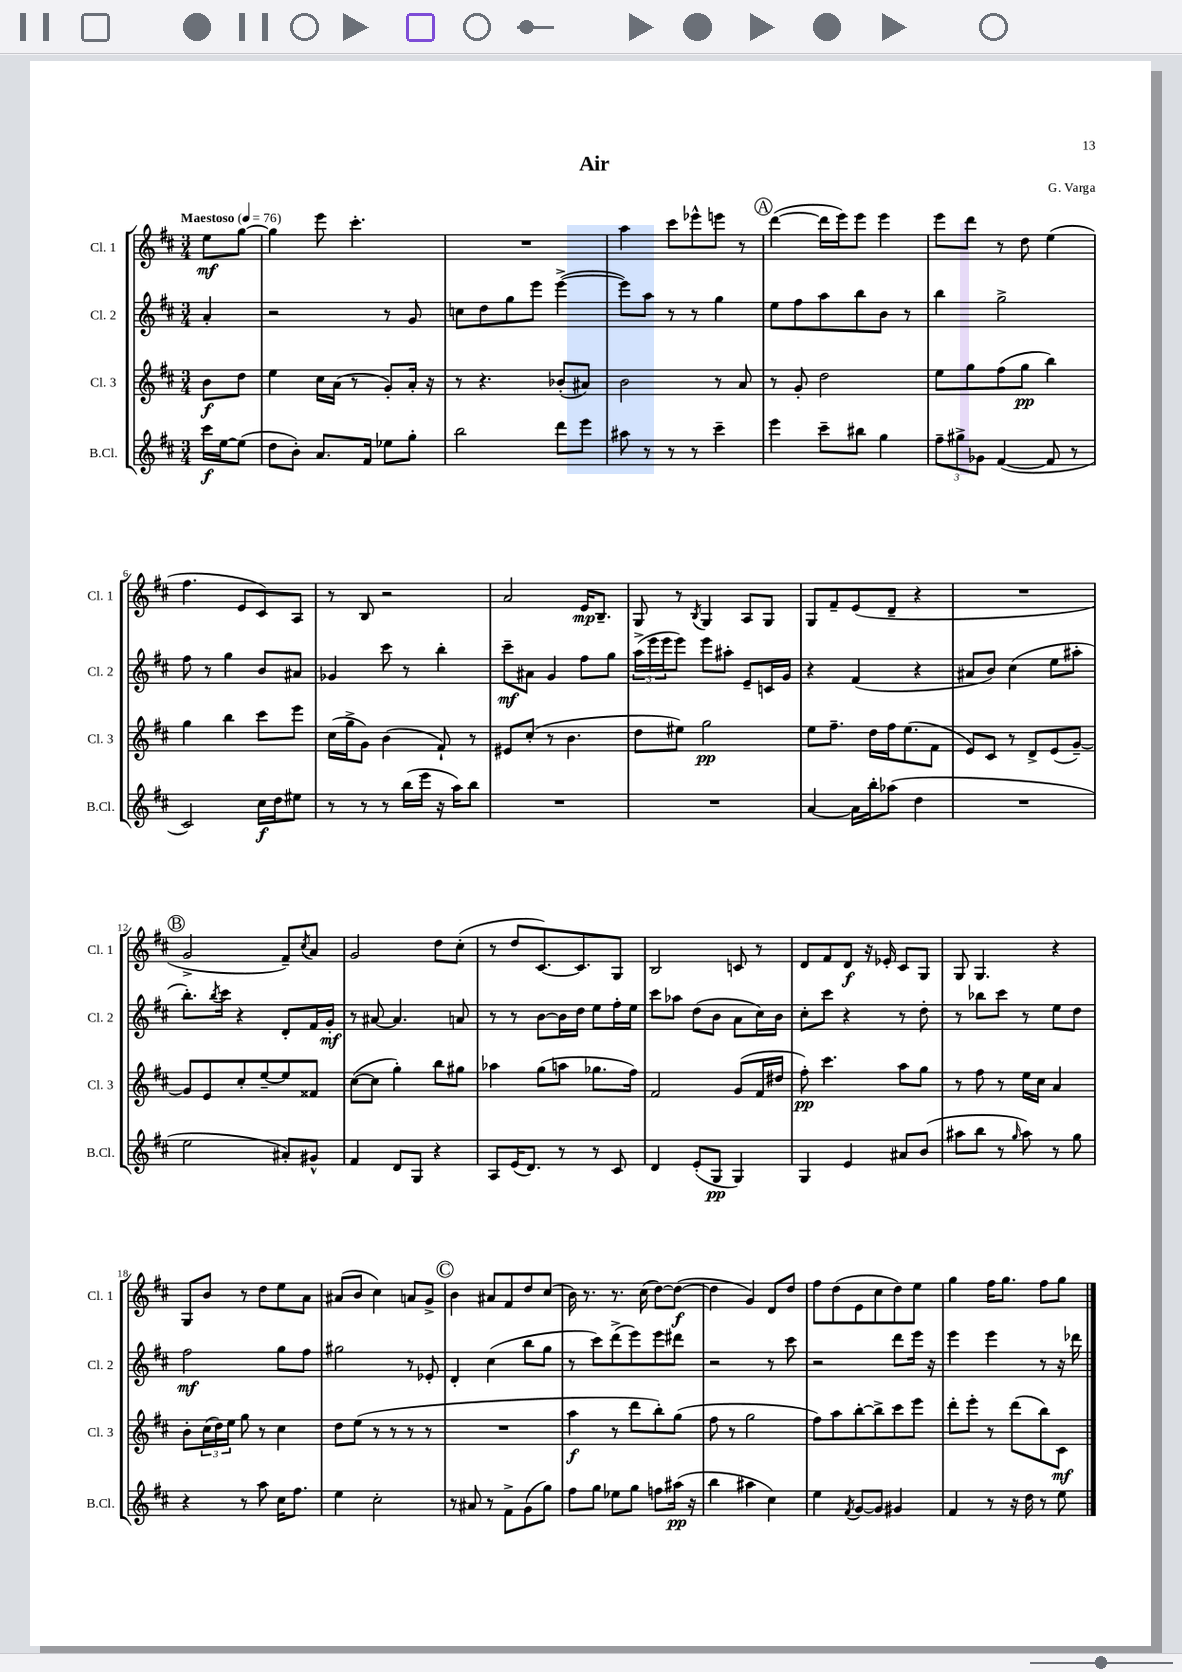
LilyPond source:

\header { title = "Air" composer = "G. Varga" }
<<
\new StaffGroup <<
\new Staff = "s0" \with { instrumentName = "Cl. 1" shortInstrumentName = "Cl. 1" } {
    \clef treble \key d \major \numericTimeSignature \time 3/4 \partial 4 \tempo "Maestoso" 4 = 76
    e''8\mf g''8~ |
    g''4 e'''8 cis'''4.-. |
    R2. |
    a''4 cis'''8 ees'''8-^ e'''8 r8 |
    \mark \markup { \circle "A" } d'''4~( d'''16 e'''16) e'''8 e'''4 |
    e'''8 d'''8 r8 d''8 e''4( |
    fis''4. e'8 cis'8) a8 |
    r8 b8 r2 |
    a'2 e'16\mp b8.-- |
    g8 r8 \acciaccatura { b8 } g4 a8 g8 |
    g8 fis'8-- e'8( d'8-- r4 |
    R2. |
    \mark \markup { \circle "B" } g'2-> fis'8--) \acciaccatura { cis''8 } a'8 |
    g'2 d''8 cis''8-.( |
    r8 d''8 cis'8.~) cis'8. g8 |
    b2 c'8 r8 |
    d'8 fis'8 d'8\f r16 ees'16-. cis'8 g8 |
    g8 g4. r4 |
    g8 b'8 r8 d''8 e''8 a'8 |
    ais'8( b'8 cis''4) a'8 g'8-> |
    \mark \markup { \circle "C" } b'4 ais'8 fis'8 d''8 cis''8( |
    b'16) r8. r8. cis''16( d''8~) d''8~\f( |
    d''4 g'4) d'8 d''8 |
    fis''8 d''8( e'8 cis''8 d''8) e''8 |
    g''4 fis''16 g''8. fis''8 g''8 \bar "|." |
}
\new Staff = "s1" \with { instrumentName = "Cl. 2" shortInstrumentName = "Cl. 2" } {
    \clef treble \key d \major \numericTimeSignature \time 3/4 \partial 4
    a'4-. |
    r2 r8 g'8 |
    c''8 d''8 g''8 e'''8 e'''4~->( |
    e'''8) a''8 r8 r8 g''4 |
    \mark \markup { \circle "A" } e''8 fis''8 a''8 b''8 b'8 r8 |
    b''4 g''2-> |
    fis''8 r8 g''4 b'8 ais'8 |
    ges'4 cis'''8 r8 b''4-. |
    cis'''8--\mf ais'8 g'4 fis''8 g''8 |
    \tuplet 3/2 { a''16->( e'''16 e'''16 } e'''8) e'''8 ais''8-. e'8-- c'16 g'16 |
    r4 fis'4( r4 |
    ais'8 b'8) cis''4( e''8 ais''8-. |
    \mark \markup { \circle "B" } b''8.-.) \acciaccatura { b''8 } cis'''16 r4 d'8-. fis'16 g'16-.\mf |
    r8 ais'8~ ais'4. a'8 |
    r8 r8 b'8~ b'16 d''16 e''8 fis''16-. e''16 |
    cis'''8 aes''8 d''8( b'8 a'8 cis''16) b'16 |
    cis''8-. cis'''8 r4 r8 d''8-. |
    r8 bes''8 cis'''8 r8 e''8 d''8 |
    fis''2\mf g''8 fis''8 |
    gis''2 r8 ees'8-. |
    \mark \markup { \circle "C" } d'4-. cis''4( b''8 g''8 |
    r8 cis'''8) d'''8->( e'''8) e'''8 dis'''8 |
    r2 r8 cis'''8 |
    r2 d'''8 e'''16 r16 |
    e'''4 e'''4 r8 r16 des'''16 \bar "|." |
}
\new Staff = "s2" \with { instrumentName = "Cl. 3" shortInstrumentName = "Cl. 3" } {
    \clef treble \key d \major \numericTimeSignature \time 3/4 \partial 4
    b'8\f d''8 |
    e''4 cis''16 a'16( r8 g'8-.) a'16-. r16 |
    r8 r4. bes'8-.( ais'8) |
    b'2 r8 a'8 |
    \mark \markup { \circle "A" } r8 g'8-. d''2 |
    e''8 g''8 fis''8( g''8\pp b''4) |
    g''4 b''4 cis'''8 e'''8 |
    cis''16( g''16-> g'8) b'4( fis'8-!) r8 |
    eis'8 cis''8-.( r8 b'4. |
    d''8 eis''8) g''2\pp |
    e''8 fis''8.-- d''16 fis''16 e''8.( fis'8 |
    e'8) cis'8 r8 d'8-> e'8( g'8~--) |
    \mark \markup { \circle "B" } g'8 e'8 cis''8-. e''8~-- e''8 fisis'8 |
    cis''8~( cis''8 g''4-.) b''8 gis''8 |
    aes''4 g''8( a''8 ges''8. fis''16) |
    fis'2 g'8( fis'16 dis''16 |
    fis''8-.\pp) cis'''4. a''8 g''8 |
    r8 fis''8 r8 e''16 cis''16 a'4 |
    b'8-. \tuplet 3/2 { cis''16( d''16) e''16 } g''8 r8 cis''4 |
    d''8 e''8( r8 r8 r8 r8 |
    \mark \markup { \circle "C" } R2. |
    a''4\f r8 d'''8 b''8-.) g''8( |
    fis''8 r8 g''2 |
    fis''8) a''8 b''8~-. b''8-> cis'''8 e'''8 |
    d'''8-. e'''8-. r8 d'''8( b''8) cis'8\mf \bar "|." |
}
\new Staff = "s3" \with { instrumentName = "B.Cl." shortInstrumentName = "B.Cl." } {
    \clef treble \key d \major \numericTimeSignature \time 3/4 \partial 4
    cis'''16\f e''16~ e''8( |
    d''8 b'8-.) a'8. fis'16 ees''8 g''8-. |
    b''2 d'''8 e'''8 |
    ais''8 r8 r8 r8 cis'''4-- |
    \mark \markup { \circle "A" } e'''4 cis'''8-- bis''8 g''4 |
    \tuplet 3/2 { fis''8-- gis''8-> ges'8 } fis'4~( fis'8 r8 |
    cis'2) cis''16\f d''16 eis''8 |
    r8 r8 r8 b''16( e'''16 r16 a''16) b''8 |
    R2. |
    R2. |
    a'4~ a'16 b''16-. aes''8( d''4 |
    R2. |
    \mark \markup { \circle "B" } e''2 ais'8-.) gis'8-^ |
    fis'4 d'8 g8 r4 |
    a8 e'16( d'8.) r8 r8 cis'8 |
    d'4 e'8-.( g8\pp g4) |
    g4 e'4 ais'8 b'8( |
    ais''8 b''8 r8 \grace { g''16 } ais''8) r8 g''8 |
    r4 r8 a''8 cis''16 fis''8. |
    e''4 cis''2-. |
    \mark \markup { \circle "C" } r8 ais'8 r8 fis'8-> g'8( g''8) |
    fis''8 g''8 ees''8 g''8 f''8 ais''16\pp( r16 |
    b''4 ais''4 cis''4) |
    e''4 \acciaccatura { fis'8 } g'8~ g'8 gis'4 |
    fis'4 r8 r16 d''16 r8 e''8 \bar "|." |
}
>>
>>
